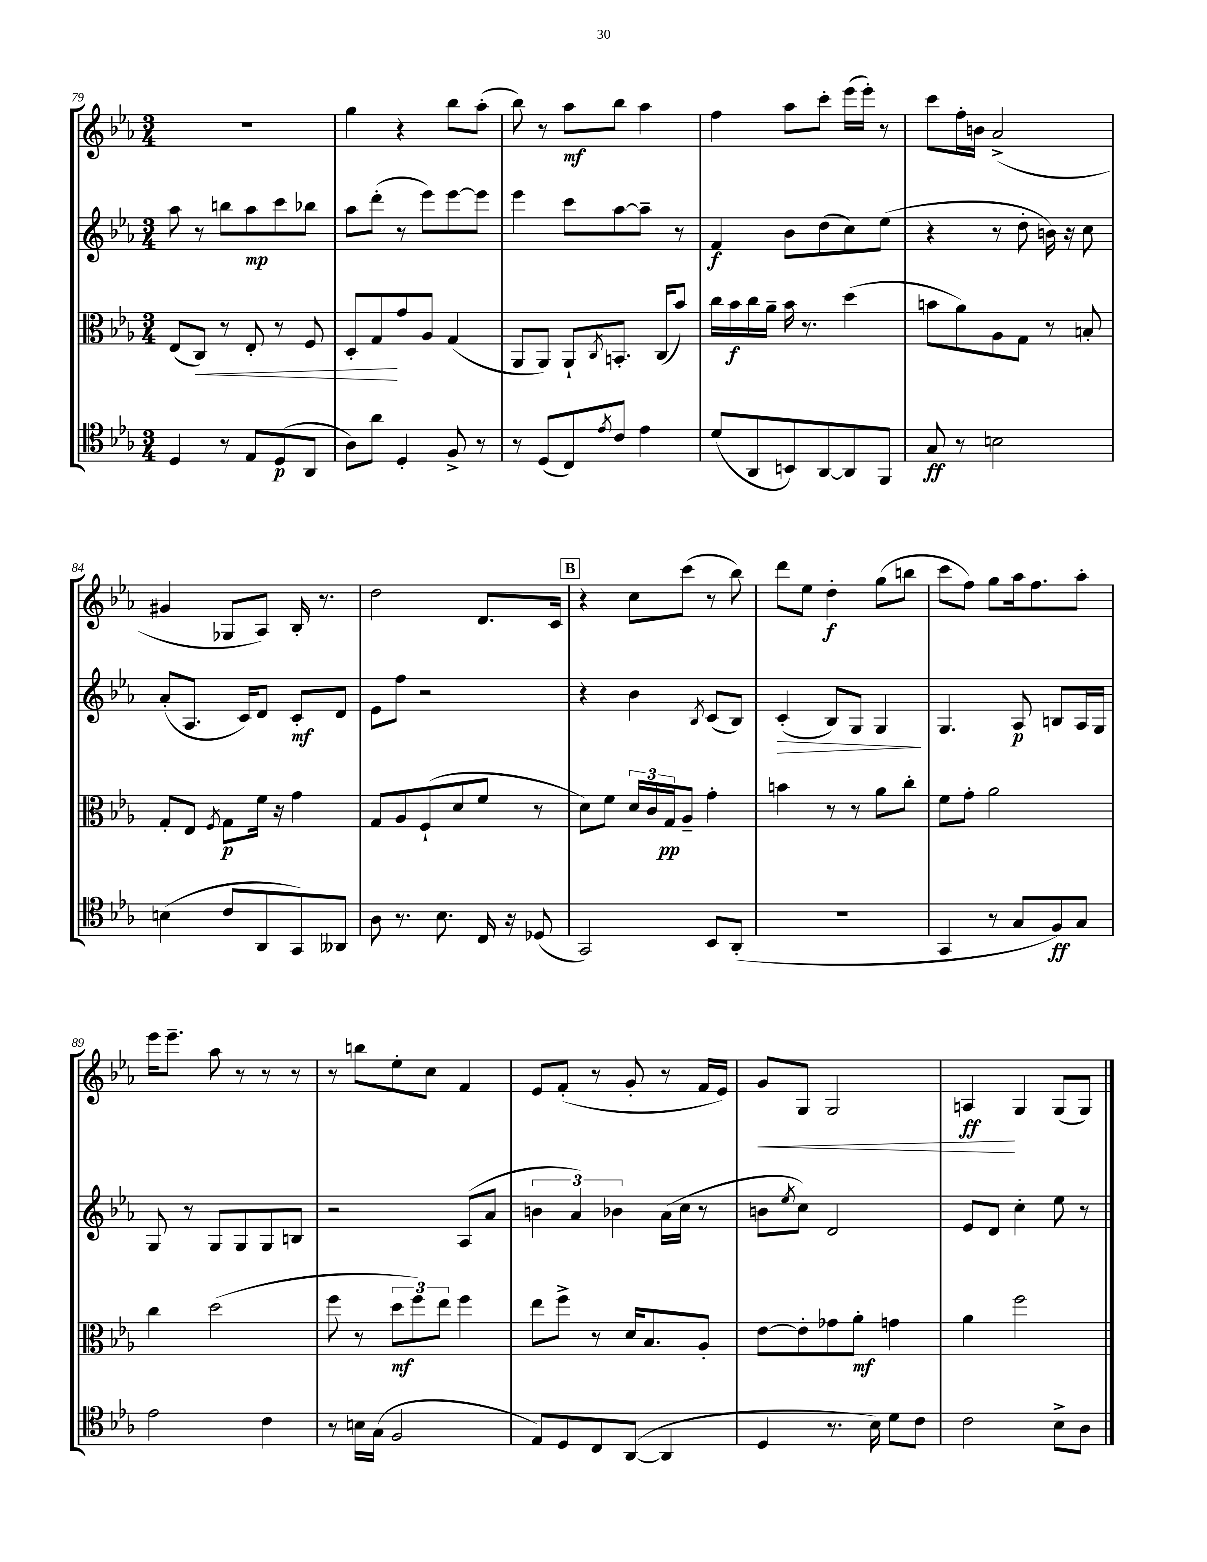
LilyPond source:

<<
\new StaffGroup <<
\new Staff = "s0" {
    \clef treble \key ees \major \numericTimeSignature \time 3/4
    R2. |
    g''4 r4 bes''8 aes''8-.( |
    bes''8) r8 aes''8\mf bes''8 aes''4 |
    f''4 aes''8 c'''8-. ees'''16( ees'''16-.) r8 |
    c'''8 f''16-. b'16 aes'2->( |
    gis'4 ges8 aes8) bes16-. r8. |
    d''2 d'8. c'16 |
    \mark \markup { \box "B" } r4 c''8 c'''8( r8 bes''8) |
    d'''8 ees''8 d''4-.\f g''8( b''8 |
    c'''8 f''8) g''8 aes''16 f''8. aes''8-. |
    ees'''16 ees'''8.-- aes''8 r8 r8 r8 |
    r8 b''8 ees''8-. c''8 f'4 |
    ees'8 f'8-.( r8 g'8-. r8 f'16 ees'16) |
    g'8\< g8 g2 |
    a4\ff\! g4 g8( g8) \bar "|." |
}
\new Staff = "s1" {
    \clef treble \key ees \major \numericTimeSignature \time 3/4
    aes''8 r8 b''8 aes''8\mp c'''8 bes''8 |
    aes''8 d'''8-.( r8 ees'''8) ees'''8~ ees'''8 |
    ees'''4 c'''8 aes''8~ aes''8-- r8 |
    f'4\f bes'8 d''8( c''8) ees''8( |
    r4 r8 d''8-. b'16) r16 c''8 |
    aes'8-.( aes8. c'16) d'8 c'8-.\mf d'8 |
    ees'8 f''8 r2 |
    \mark \markup { \box "B" } r4 bes'4 \acciaccatura { bes8 } c'8( bes8) |
    c'4-.\>( bes8) g8 g4\! |
    g4. aes8\p b8 aes16 g16 |
    g8 r8 g8 g8 g8 b8 |
    r2 aes8( aes'8 |
    \tuplet 3/2 { b'4 aes'4) bes'4 } aes'16( c''16 r8 |
    b'8 \acciaccatura { ees''8 } c''8) d'2 |
    ees'8 d'8 c''4-. ees''8 r8 \bar "|." |
}
\new Staff = "s2" {
    \clef alto \key ees \major \numericTimeSignature \time 3/4
    ees8( c8\<) r8 ees8-. r8 f8 |
    d8-. g8\! g'8 aes8 g4( |
    aes,8 aes,8) aes,8-! \acciaccatura { c8 } b,8.-. c16( bes'8) |
    c''16 bes'16\f c''16 aes'16-- bes'16 r8. d''4( |
    b'8 aes'8) aes8 g8 r8 b8-. |
    g8-. ees8 \acciaccatura { f8 } g8\p f'16 r16 g'4 |
    g8 aes8 f8-!( d'8 f'8 r8 |
    \mark \markup { \box "B" } d'8) f'8 \tuplet 3/2 { d'16 c'16 g16\pp } aes8-- g'4-. |
    b'4 r8 r8 aes'8 c''8-. |
    f'8 g'8-. aes'2 |
    c''4 d''2( |
    f''8 r8 \tuplet 3/2 { d''8\mf f''8) ees''8 } f''4 |
    ees''8 f''8-> r8 d'16 bes8. aes8-. |
    ees'8~ ees'8-. ges'8 aes'8-.\mf g'4 |
    aes'4 f''2 \bar "|." |
}
\new Staff = "s3" {
    \clef tenor \key ees \major \numericTimeSignature \time 3/4
    d4 r8 ees8 d8\p( aes,8 |
    aes8) aes'8 d4-. f8-> r8 |
    r8 d8( c8) \acciaccatura { ees'8 } c'8 ees'4 |
    d'8( aes,8 b,8) aes,8~ aes,8 f,8 |
    g8\ff r8 b2 |
    b4( c'8 aes,8 g,8) aeses,8 |
    aes8 r8. bes8. c16 r16 des8( |
    \mark \markup { \box "B" } g,2) bes,8 aes,8-.( |
    R2. |
    g,4 r8 g8 f8\ff) g8 |
    ees'2 c'4 |
    r8 b16 g16( f2 |
    ees8) d8 c8 aes,8~( aes,4 |
    d4 r8. bes16) d'8 c'8 |
    c'2 bes8-> aes8 \bar "|." |
}
>>
>>
\layout { \context { \Score currentBarNumber = #79 } }
